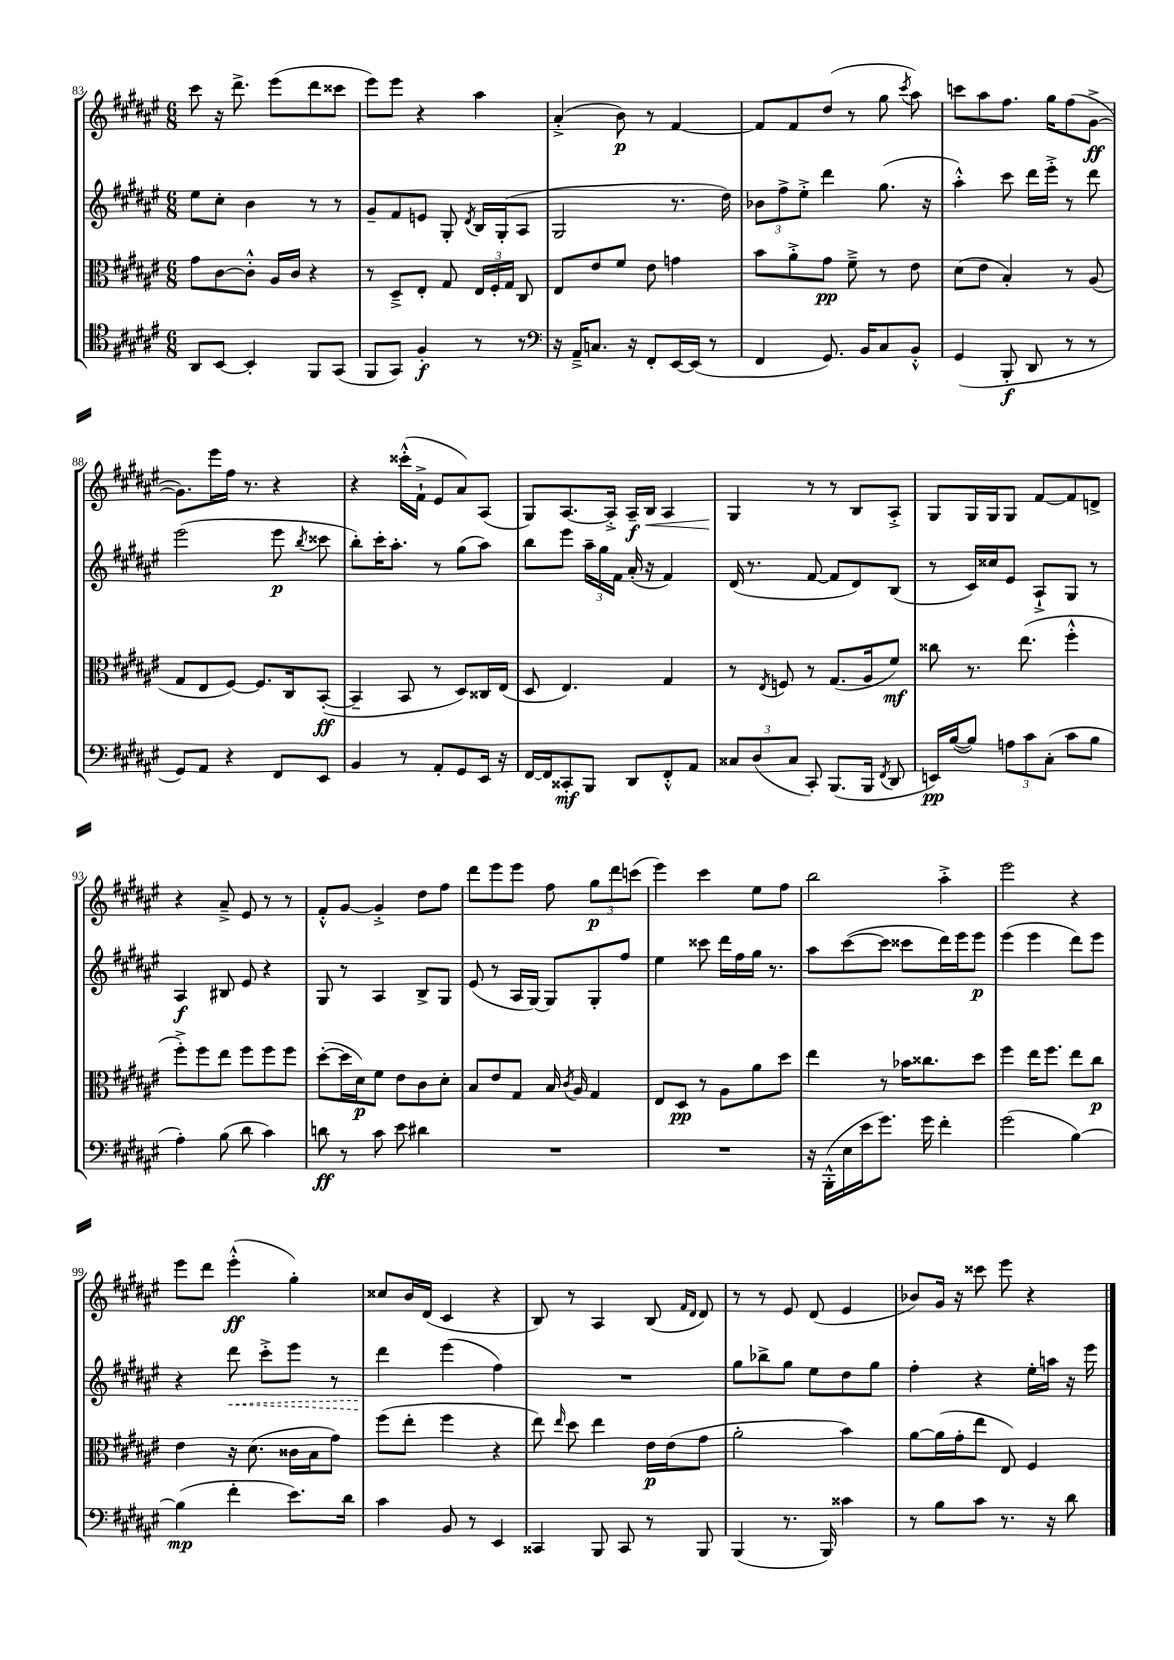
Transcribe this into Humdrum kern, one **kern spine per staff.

**kern	**kern	**kern	**kern
*staff4	*staff3	*staff2	*staff1
*clefC4	*clefC3	*clefG2	*clefG2
*k[f#c#g#d#a#e#]	*k[f#c#g#d#a#e#]	*k[f#c#g#d#a#e#]	*k[f#c#g#d#a#e#]
*M6/8	*M6/8	*M6/8	*M6/8
8AA#	8g#	8ee#	8ccc#
[8BB	[8c#	8cc#'	16r
.	.	.	8.ddd#^
4BB']	8c#'^^]	4b	.
.	16A#	.	(8eee#
.	16c#	.	.
8FF#	4r	8r	8ddd#
(8GG#	.	8r	8ccc##
=	=	=	=
8FF#	8r	8g#~	8eee#)
8GG#)	8D#~^	8f#	8eee#
4F#'	8E#'	8e	4r
.	8G#	8G#'	.
.	.	8qd#	.
8r	24E#	16B	4aa#
.	24F#'	.	.
.	.	(16G#'	.
.	24G#	.	.
8r	8C#	8A#	.
=	=	=	=
*clefF4	*	*	*
16r	8E#	2G#	(4a#'^
16AA#~^	.	.	.
8.C	8e#	.	.
.	8f#	.	8b)
16r	.	.	.
8FF#'	8e#	.	8r
[16EE#	4g	8.r	[4f#
(16EE#]	.	.	.
8r	.	.	.
.	.	16dd#)	.
=	=	=	=
4FF#	8b	12b-	8f#]
.	.	12ff#^	.
.	8a#'^	.	8f#
.	.	12ee#'^	.
8.GG#)	8g#	4ddd#	(8dd#
.	8f#~^	.	8r
16BB	.	.	.
8C#	8r	(8.gg#	8gg#
.	.	.	8qccc#
8BB'^^	8e#	.	8aa#)
.	.	16r	.
=	=	=	=
(4GG#	(8d#	4aa#'^^)	8ccc
.	8e#	.	8aa#
8BBB'	4B')	8ccc#	8.ff#
8DD#	.	16ddd#	.
.	.	16eee#'^	16gg#
8r	8r	8r	(8ff#
8r	(8A#	8ddd#	[8g#^
=	=	=	=
8GG#)	8G#	(2eee#	8.g#])
8AA#	8E#	.	.
.	.	.	16eee#
4r	[8F#)	.	16ff#
.	.	.	8.r
.	8.F#]	.	.
8FF#	.	8eee#	4r
.	16C#	.	.
.	.	8qbb	.
8EE#	([8BB'	8ccc##	.
=	=	=	=
4BB	4BB~]	8bb')	4r
.	.	16ccc#'	.
.	.	8.aa#'	.
8r	8BB	.	(16ccc##'^^
.	.	.	16f#`^
8AA#'	8r	8r	8e#
8GG#	8D#)	(8gg#	8a#)
16EE#	16C##	8aa#)	(8A#
16r	(16E#	.	.
=	=	=	=
[16FF#	8D#	8bb	8G#)
16FF#]	.	.	.
8CC##'	4.E#)	8eee#	[8.A#
8BBB	.	24aa#~	.
.	.	24gg#	.
.	.	.	16A#'^]
.	.	24f#	.
8DD#	.	(16a#'	16A#~
.	.	16r	16B
8FF#'^^	4G#	4f#)	4A#
8AA#	.	.	.
=	=	=	=
12C##	8r	(16d#	4G#
.	.	8.r	.
(12D#	.	.	.
.	8qE#	.	.
.	8F	.	.
12C##	.	.	.
8CC#')	8r	[8f#	8r
(8.BBB	(8.G#	8f#]	8r
.	.	8d#)	8B
16BBB	16A#	.	.
8qFF#	.	.	.
8DD#	8f#)	(8B	8A#'^
=	=	=	=
16EE)	8cc##	8r	8G#
([16B	.	.	.
8B])	8.r	16c#)	16G#
.	.	16cc##	16G#
12A	.	8e#	8G#
.	(8.ee#	.	.
12c#	.	.	.
.	.	8A#`^	[8f#
(12C#'	.	.	.
8c#	4ff#'^^	8G#	8f#]
8B	.	8r	8d^
=	=	=	=
4A#')	8ff#'^)	4A#	4r
.	8ff#	.	.
(8B	8ee#	8B#	8a#~^
8d#	8ff#	8e#	8e#
4c#)	8ff#	4r	8r
.	8ff#	.	8r
=	=	=	=
8d	([8dd#'	8G#	8f#'^^
8r	16dd#]	8r	[8g#
.	16d#)	.	.
8c#	8f#	4A#	4g#'^]
8e#	8e#	.	.
4d#	8c#	8B^	8dd#
.	8d#'	8G#	8ff#
=	=	=	=
2.r	8B	(8e#	8ddd#
.	8e#	8r	8eee#
.	8G#	16A#	8eee#
.	.	[16G#)	.
.	16B	8G#]	8ff#
.	8qc#	.	.
.	16A#	.	.
.	4G#	8G#'	12gg#
.	.	.	12ddd#
.	.	8ff#	.
.	.	.	(12ccc
=	=	=	=
2.r	8E#	4ee#	4eee#)
.	8D#	.	.
.	8r	8ccc##	4ccc#
.	8A#	16ddd#	.
.	.	16ff#	.
.	8a#	16gg#	8ee#
.	.	8.r	.
.	8dd#	.	8ff#
=	=	=	=
16r	4ee#	8aa#	2bb
(16BBB'^^	.	.	.
16E#	.	([8ccc#	.
16e#	.	.	.
8.g#)	8r	8ccc#]	.
.	16b-	8ccc##	.
16g#	8.cc##	.	.
4f#'	.	16ddd#)	4aa#'^
.	.	16eee#	.
.	8dd#	8eee#	.
=	=	=	=
(2g#	4ff#	(4eee#	2eee#
.	16ee#	4eee#	.
.	8.ff#	.	.
[4B)	8ee#	8ddd#)	4r
.	8cc#	8eee#	.
=	=	=	=
(4B]	4e#	4r	8eee#
.	.	.	8ddd#
4f#'	16r	8ddd#	(4eee#'^^
.	(8.d#	.	.
.	.	8ccc#'^	.
8.e#)	16c##	8eee#	4gg#')
.	16B	.	.
.	8g#)	8r	.
16d#	.	.	.
=	=	=	=
4c#	(8ff#	4ddd#	8cc##
.	8ee#'	.	16b
.	.	.	(16d#
8BB	4ff#	(4eee#	4c#
8r	.	.	.
4EE#	4r	4ff#)	4r
=	=	=	=
4CC##	8ee#)	2.r	8B)
.	16qqee#	.	.
.	8dd#	.	8r
8BBB	4ee#	.	4A#
8CC##	.	.	.
8r	16e#	.	(8B
.	(16e#	.	.
.	.	.	16qqf#
.	.	.	16qqd#
8BBB	8g#	.	8d#)
=	=	=	=
(4BBB	2a#'	8gg#	8r
.	.	8bb-^	8r
8.r	.	8gg#	8e#
.	.	8ee#	(8d#
16BBB)	.	.	.
4c##	4b)	8dd#	4e#
.	.	8gg#	.
=	=	=	=
8r	[8a#	4ff#'	8b-)
8B	(16a#]	.	16g#
.	16g#'	.	16r
8c#	8ee#	4r	8ccc##
8.r	8E#)	.	8eee#
.	4F#	16ee#'	4r
16r	.	16aa	.
8d#	.	16r	.
.	.	16eee#	.
==	==	==	==
*-	*-	*-	*-
